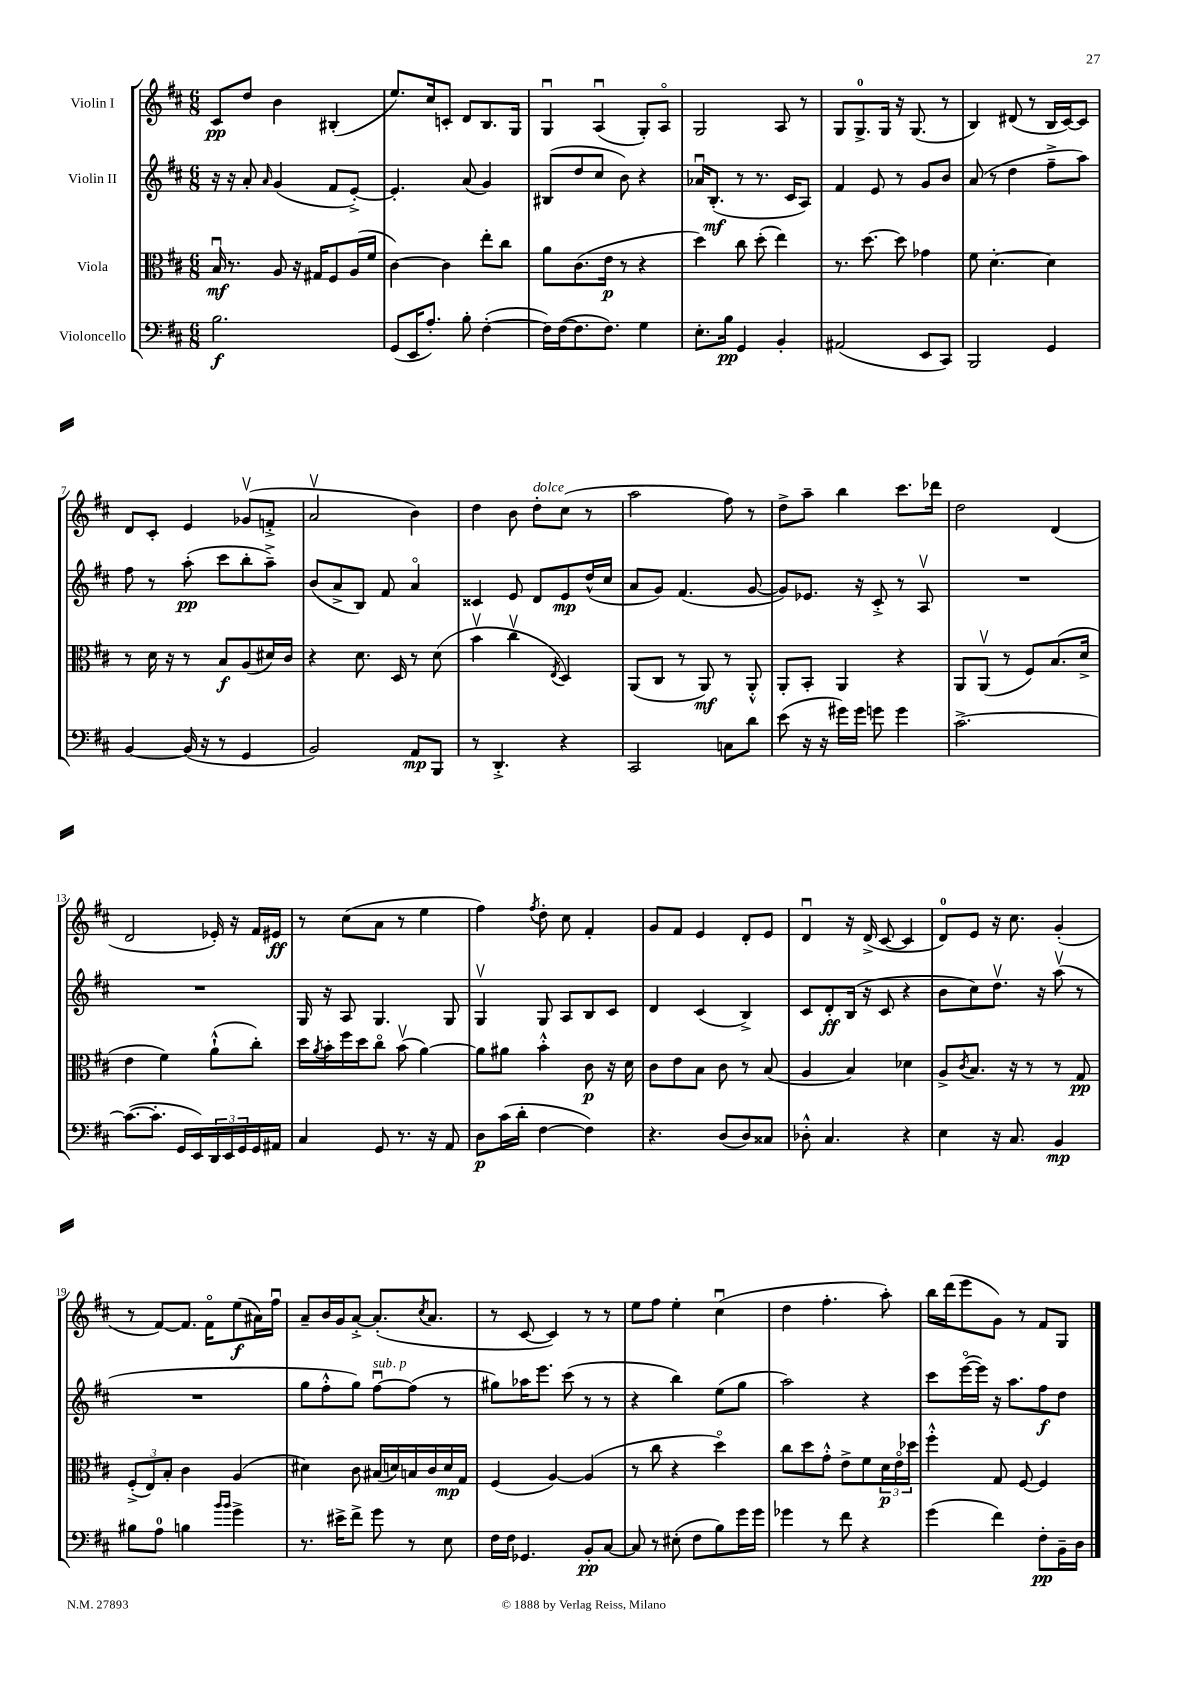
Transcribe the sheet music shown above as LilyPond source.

<<
\new StaffGroup <<
\new Staff = "s0" \with { instrumentName = "Violin I" } {
    \clef treble \key d \major \numericTimeSignature \time 6/8
    cis'8\pp d''8 b'4 bis4-.( |
    e''8.) cis''16 c'8-. d'8 b8. g16 |
    g4\downbow a4\downbow( g8-.) a8\flageolet |
    g2 a8 r8 |
    g8 g8.-0-> g16 r16 g8.( r8 |
    b4) dis'8( r8 b16 cis'16~) cis'8 |
    d'8 cis'8-. e'4 ges'8\upbow( f'8-.-> |
    a'2\upbow b'4) |
    d''4 b'8 d''8-.^\markup { \italic "dolce" } cis''8( r8 |
    a''2 fis''8) r8 |
    d''8-> a''8-- b''4 cis'''8. des'''16 |
    d''2 d'4( |
    d'2 ees'16-.) r16 fis'16 eis'16\ff |
    r8 cis''8( a'8 r8 e''4 |
    fis''4) \acciaccatura { fis''8 } d''8-. cis''8 fis'4-. |
    g'8 fis'8 e'4 d'8-. e'8 |
    d'4\downbow r16 d'16->( cis'8~ cis'4 |
    d'8-0) e'8 r16 cis''8. g'4-.( |
    r8 fis'8~) fis'8. fis'16\flageolet e''8\f( ais'16) fis''16\downbow |
    a'8-- b'16 g'16 a'8~-.-> a'8.-.( \acciaccatura { cis''8 } a'8. |
    r8 cis'8~ cis'4) r8 r8 |
    e''8 fis''8 e''4-. cis''4\downbow( |
    d''4 fis''4.-. a''8-.) |
    b''16 d'''16( e'''8 g'8) r8 fis'8 g8 \bar "|." |
}
\new Staff = "s1" \with { instrumentName = "Violin II" } {
    \clef treble \key d \major \numericTimeSignature \time 6/8
    r16 r16 a'8-. \grace { a'16 } g'4( fis'8 e'8~-.->) |
    e'4.-. a'8( g'4) |
    bis8( d''8 cis''8 b'8) r4 |
    aes'16\downbow b8.-.\mf( r8 r8. cis'16 a8) |
    fis'4 e'8 r8 g'8 b'8 |
    a'8( r8 d''4 fis''8---> a''8) |
    fis''8 r8 a''8-.\pp( cis'''8 b''8-. a''8--->) |
    b'8( a'8-> b8) fis'8 a'4\flageolet |
    cisis'4 e'8 d'8 e'8\mp d''16-^( cis''16 |
    a'8 g'8) fis'4.( g'8~ |
    g'8) ees'8. r16 cis'8-.-> r8 a8\upbow |
    R2. |
    R2. |
    g16 r16 a8 g4. g8 |
    g4\upbow g8 a8 b8 cis'8 |
    d'4 cis'4( b4->) |
    cis'8 d'8-.\ff b16( r16 cis'8 r4 |
    b'8 cis''8) d''8.\upbow r16 a''8\upbow( r8 |
    R2. |
    g''8 fis''8-.-^ g''8) fis''8~\downbow^\markup { \italic "sub. p" } fis''8( r8 |
    gis''8) aes''16 e'''8. cis'''8( r8 r8 |
    r4 b''4) e''8( g''8 |
    a''2) r4 |
    cis'''8 e'''16~\flageolet( e'''16) r16 a''8. fis''8\f d''8 \bar "|." |
}
\new Staff = "s2" \with { instrumentName = "Viola" } {
    \clef alto \key d \major \numericTimeSignature \time 6/8
    b16\downbow\mf r8. a8 r16 gis16 fis8 a16( fis'16 |
    cis'4~) cis'4 e''8-. cis''8 |
    a'8 cis'8.( e'16\p r8 r4 |
    d''4) cis''8 d''8-.( e''4) |
    r8. d''8.~ d''8 ges'4 |
    fis'8 d'4.~-. d'4 |
    r8 d'16 r16 r8 b8\f a8( dis'16) cis'16 |
    r4 d'8. d16 r8 d'8( |
    b'4\upbow cis''4\upbow \acciaccatura { e8 } d4) |
    a,8( cis8 r8 a,8\mf) r8 a,8-.-^ |
    a,8-. b,8-. a,4 r4 |
    a,8 a,8\upbow( r8 fis8) b8.( d'16-> |
    e'4 fis'4) a'8-!-^( cis''8-.) |
    d''16 \acciaccatura { a'8 } b'16-. fis''16 d''16 cis''8\flageolet b'8\upbow( a'4~) |
    a'8 ais'8 b'4-.-^ cis'8\p r16 d'16 |
    cis'8 e'8 b8 cis'8 r8 b8( |
    a4 b4) des'4 |
    a8-> \acciaccatura { cis'8 } b8. r16 r8 r8 g8\pp |
    \tuplet 3/2 { fis8-.->( e8) b8-. } cis'4 a4( |
    dis'4) cis'8 bis16( d'16) b16 cis'16 d'16\mp g16 |
    fis4( a4~) a4( |
    r8 cis''8 r4 d''4\flageolet) |
    cis''8 d''8 g'8-.-^ e'8-> fis'8 \tuplet 3/2 { d'16\p e'16\flageolet des''16 } |
    fis''4-.-^ g8 fis8~ fis4 \bar "|." |
}
\new Staff = "s3" \with { instrumentName = "Violoncello" } {
    \clef bass \key d \major \numericTimeSignature \time 6/8
    b2.\f |
    g,8( e,16 a8.-.) b8-. fis4~-.( |
    fis16) fis16~( fis8. fis8.) g4 |
    e8.-. b16\pp g,4 b,4-. |
    ais,2( e,8 cis,8) |
    b,,2 g,4 |
    b,4~ b,16( r16 r8 g,4 |
    b,2) a,8\mp b,,8 |
    r8 d,4.-.-> r4 |
    cis,2 c8 d'8 |
    e'8( r16 r16 gis'16) gis'16 g'8 g'4 |
    cis'2.~-> |
    cis'8.~( cis'8.-. g,16 e,16) \tuplet 3/2 { d,16 e,16 g,16 } g,16 ais,16 |
    cis4 g,8 r8. r16 a,8 |
    d8\p cis'16( d'16-. fis4~ fis4) |
    r4. d8( d8) cisis8 |
    des8-.-^ cis4. r4 |
    e4 r16 cis8. b,4\mp |
    bis8 a8-0 b4 \grace { b'16 b'16 } g'4-> |
    r8. eis'16-> fis'8-> g'8 r8 e8 |
    fis16 fis16 ges,4. b,8-.\pp cis8~ |
    cis8 r8 eis8-.( fis8 b8) g'16 g'16 |
    ges'4 r8 fis'8 r4 |
    g'4( fis'4) fis8-.\pp b,16-- d16 \bar "|." |
}
>>
>>
